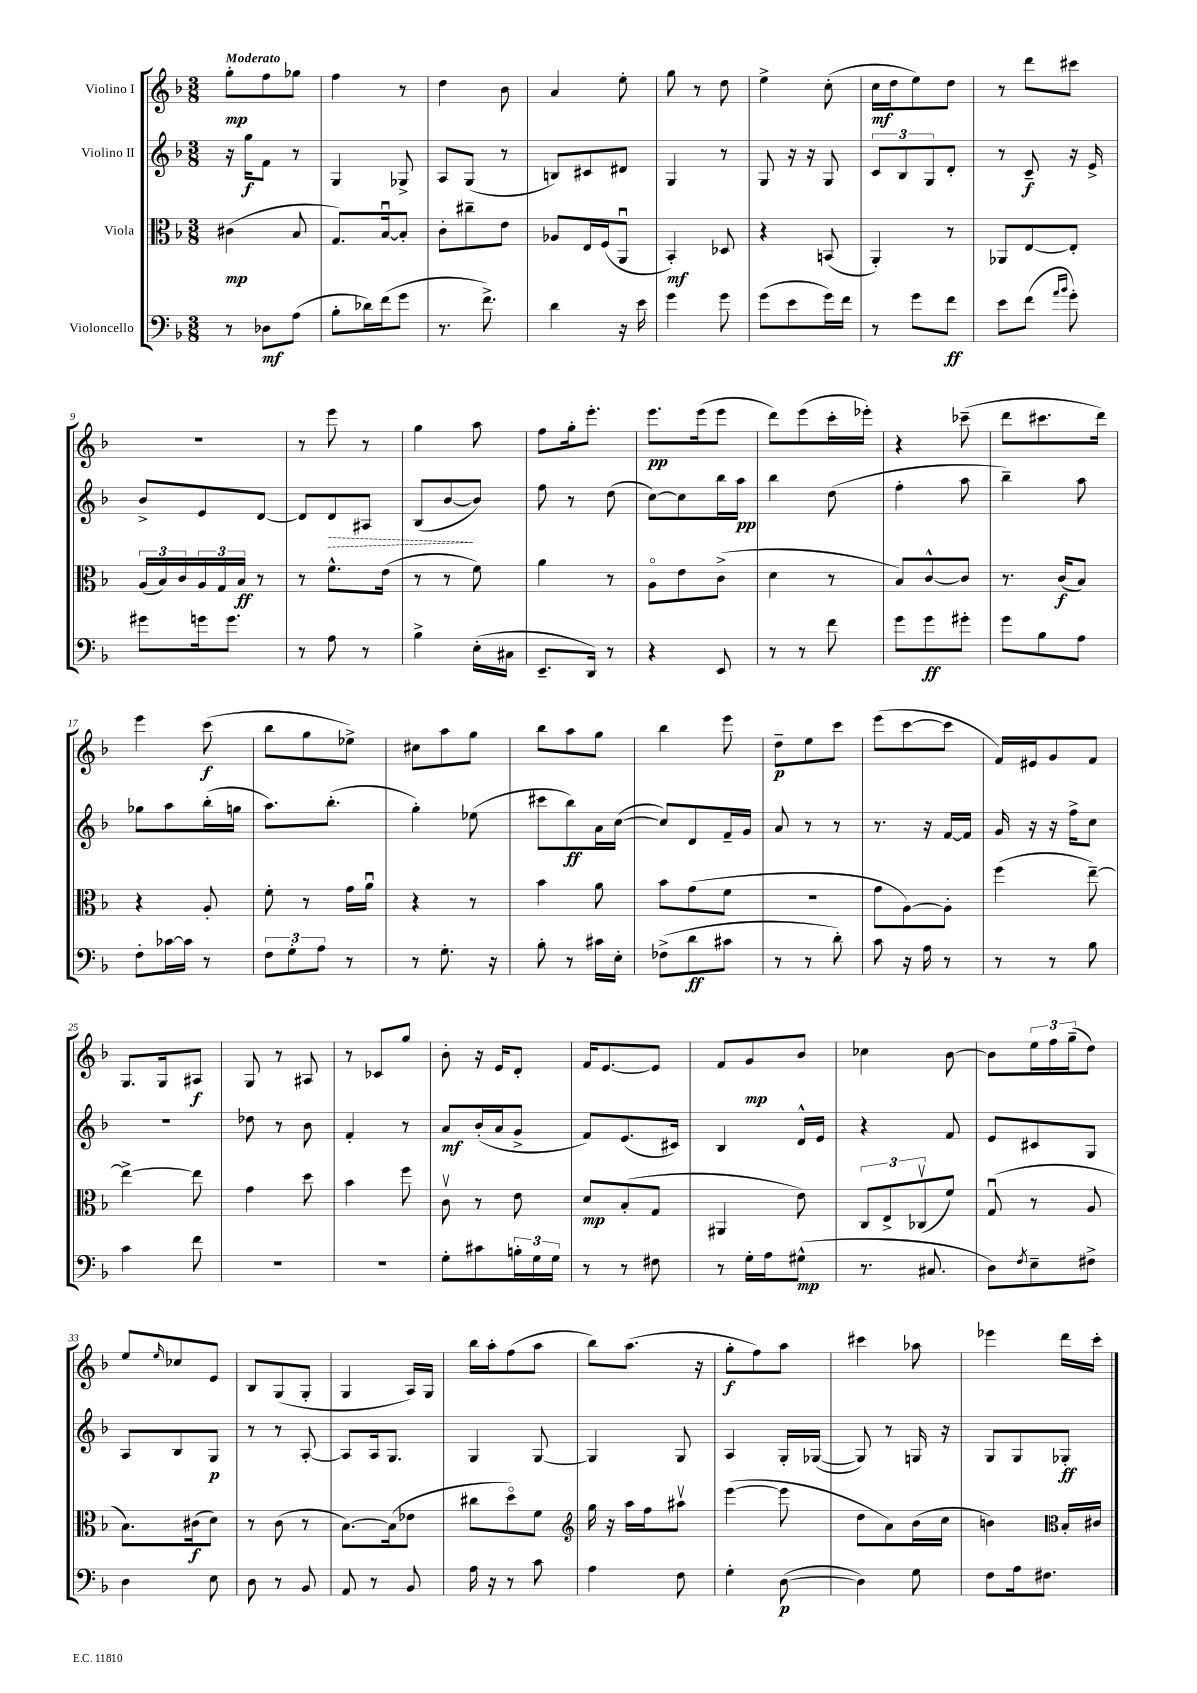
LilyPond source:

<<
\new StaffGroup <<
\new Staff = "s0" \with { instrumentName = "Violino I" } {
    \clef treble \key f \major \numericTimeSignature \time 3/8 \tempo "Moderato"
    g''8-.\mp f''8 ges''8 |
    f''4 r8 |
    d''4 bes'8 |
    a'4 e''8-. |
    g''8 r8 d''8 |
    e''4-> c''8-.( |
    c''16\mf d''16 e''8) d''8 |
    r8 d'''8 cis'''8 |
    r4. |
    r8 e'''8 r8 |
    g''4 a''8 |
    f''8 g''16-. e'''8.-. |
    e'''8.\pp e'''16( e'''8 |
    d'''8) e'''8( c'''16-. ees'''16-.) |
    r4 ces'''8--( |
    d'''8 cis'''8. d'''16) |
    e'''4 c'''8\f( |
    bes''8 g''8 ees''8->) |
    cis''8 a''8 g''8 |
    bes''8 a''8 g''8 |
    bes''4 e'''8 |
    d''8--\p e''8 c'''8 |
    e'''8( c'''8~ c'''8 |
    f'16) eis'16 g'8 f'8 |
    g8. g16 ais8\f |
    g8 r8 ais8 |
    r8 ces'8 g''8 |
    bes'8-. r16 e'16 d'8-. |
    f'16 e'8.~ e'8 |
    f'8 g'8\mp bes'8 |
    ces''4 bes'8~ |
    bes'8 \tuplet 3/2 { e''16 f''16 g''16--( } d''8) |
    e''8 \grace { e''16 } ces''8 e'8 |
    bes8 g8( g8-. |
    g4 a16) g16 |
    bes''16 a''16-. f''8( a''8 |
    bes''8) a''8.( r16 |
    g''8-.\f f''8) a''8 |
    cis'''4 aes''8 |
    ees'''4 d'''16 c'''16-. \bar "|." |
}
\new Staff = "s1" \with { instrumentName = "Violino II" } {
    \clef treble \key f \major \numericTimeSignature \time 3/8
    r16 g''16\f f'8 r8 |
    g4 ges8-> |
    a8 g8( r8 |
    b8) cis'8 dis'8 |
    g4 r8 |
    g8 r16 r16 g8 |
    \tuplet 3/2 { c'8 bes8 g8 } d'8-. |
    r8 c'8--\f r16 e'16-> |
    bes'8-> e'8 d'8~ |
    d'8 \once \override Hairpin.style = #'dashed-line d'8\> ais8 |
    bes8( bes'8~\! bes'8) |
    f''8 r8 d''8( |
    c''8~) c''8 bes''16 a''16\pp |
    bes''4 d''8( |
    f''4-. a''8 |
    bes''4--) a''8 |
    ges''8 a''8 bes''16-.( g''16 |
    a''8.) bes''8.-.( |
    g''4-.) ees''8( |
    cis'''8 bes''8\ff) a'16 c''16~( |
    c''8) d'8 f'16-- g'16 |
    a'8 r8 r8 |
    r8. r16 f'16~ f'16 |
    g'16 r16 r16 f''16-> c''8 |
    R4. |
    des''8 r8 bes'8 |
    f'4-. r8 |
    a'8\mf bes'16-.( a'16 g'8-> |
    f'8) e'8.( cis'16) |
    bes4 d'16-^ e'16 |
    r4 f'8 |
    e'8 cis'8 g8 |
    a8 bes8 g8\p |
    r8 r8 a8~-. |
    a8 a16 g8. |
    g4 g8~ |
    g4 g8 |
    a4 g16-. ges16~( |
    ges8) r8 g16 r16 |
    g8 g8 ges8-.\ff \bar "|." |
}
\new Staff = "s2" \with { instrumentName = "Viola" } {
    \clef alto \key f \major \numericTimeSignature \time 3/8
    cis'4\mp( bes8 |
    g8.) bes16~\downbow bes8-. |
    c'8-. cis''8-- e'8 |
    aes8 e16 f16( a,8\downbow |
    bes,4-.\mf) des8 |
    r4 b,8( |
    a,4-.) r8 |
    aes,8 e8~ e8-. |
    \tuplet 3/2 { a16( bes16) c'16 } \tuplet 3/2 { a16 g16 bes16\ff } r8 |
    r8 f'8.-^ e'16( |
    r8 r8 f'8) |
    a'4 r8 |
    a8\flageolet e'8 c'8->( |
    d'4 r8 |
    bes8) c'8~-^ c'8 |
    r8. c'16\f( bes8) |
    r4 a8-. |
    f'8-. r8 g'16 a'16\downbow |
    r4 r8 |
    bes'4 a'8 |
    bes'8 g'8( f'8 |
    R4. |
    g'8 a8~) a8-. |
    f''4( e''8~--) |
    e''4~-> e''8 |
    g'4 d''8 |
    bes'4 f''8 |
    c'8\upbow r8 e'8 |
    d'8\mp bes8-.( g8 |
    ais,4 e'8) |
    \tuplet 3/2 { c8 e8-> ces8\upbow( } f'8) |
    g8\downbow( r8 a8 |
    bes8.) cis'16\f( d'8) |
    r8 c'8( r8 |
    bes8.~) bes16( ees'8 |
    cis''8 d''8\flageolet) f'8 |
    \clef treble g''16 r16 a''16 f''16 ais''8\upbow |
    e'''4~( e'''8 |
    d''8 a'8) bes'16( c''16 |
    b'4) \clef alto bes16-. cis'16 \bar "|." |
}
\new Staff = "s3" \with { instrumentName = "Violoncello" } {
    \clef bass \key f \major \numericTimeSignature \time 3/8
    r8 des8\mf a8( |
    bes8-. des'16) f'16( g'8 |
    r8. f'8.->) |
    d'4 r16 e'16 |
    g'4 g'8 |
    g'8( e'8 g'16) f'16 |
    r8 g'8 f'8\ff |
    e'8 f'8( \grace { a'16 bes'16 } g'8-.) |
    gis'8 g'16 g'8. |
    r8 a8 r8 |
    bes4-> e16-.( cis16 |
    e,8.-- d,16) r8 |
    r4 e,8 |
    r8 r8 f'8 |
    g'8 g'8\ff gis'8-. |
    g'8 bes8 a8 |
    f8-. ces'16~ ces'16 r8 |
    \tuplet 3/2 { f8 g8-. a8 } r8 |
    r8 g8.-. r16 |
    bes8-. r8 cis'16 e16-. |
    fes8->( d'8\ff cis'8 |
    r8 r8 d'8-.) |
    c'8 r16 a16 r8 |
    r8 r8 bes8 |
    c'4 f'8 |
    R4. |
    R4. |
    g8-. cis'8 \tuplet 3/2 { b16-. g16 g16 } |
    r8 r8 fis8 |
    r8 g16-. a16 gis8-^\mp( |
    r8. cis8. |
    d8) \acciaccatura { f8 } e8-- fis8-> |
    d4 e8 |
    d8 r8 bes,8 |
    a,8 r8 bes,8 |
    a16 r16 r8 c'8 |
    a4 f8 |
    g4-. d8~\p( |
    d4) g8 |
    f8 a16 fis8. \bar "|." |
}
>>
>>
